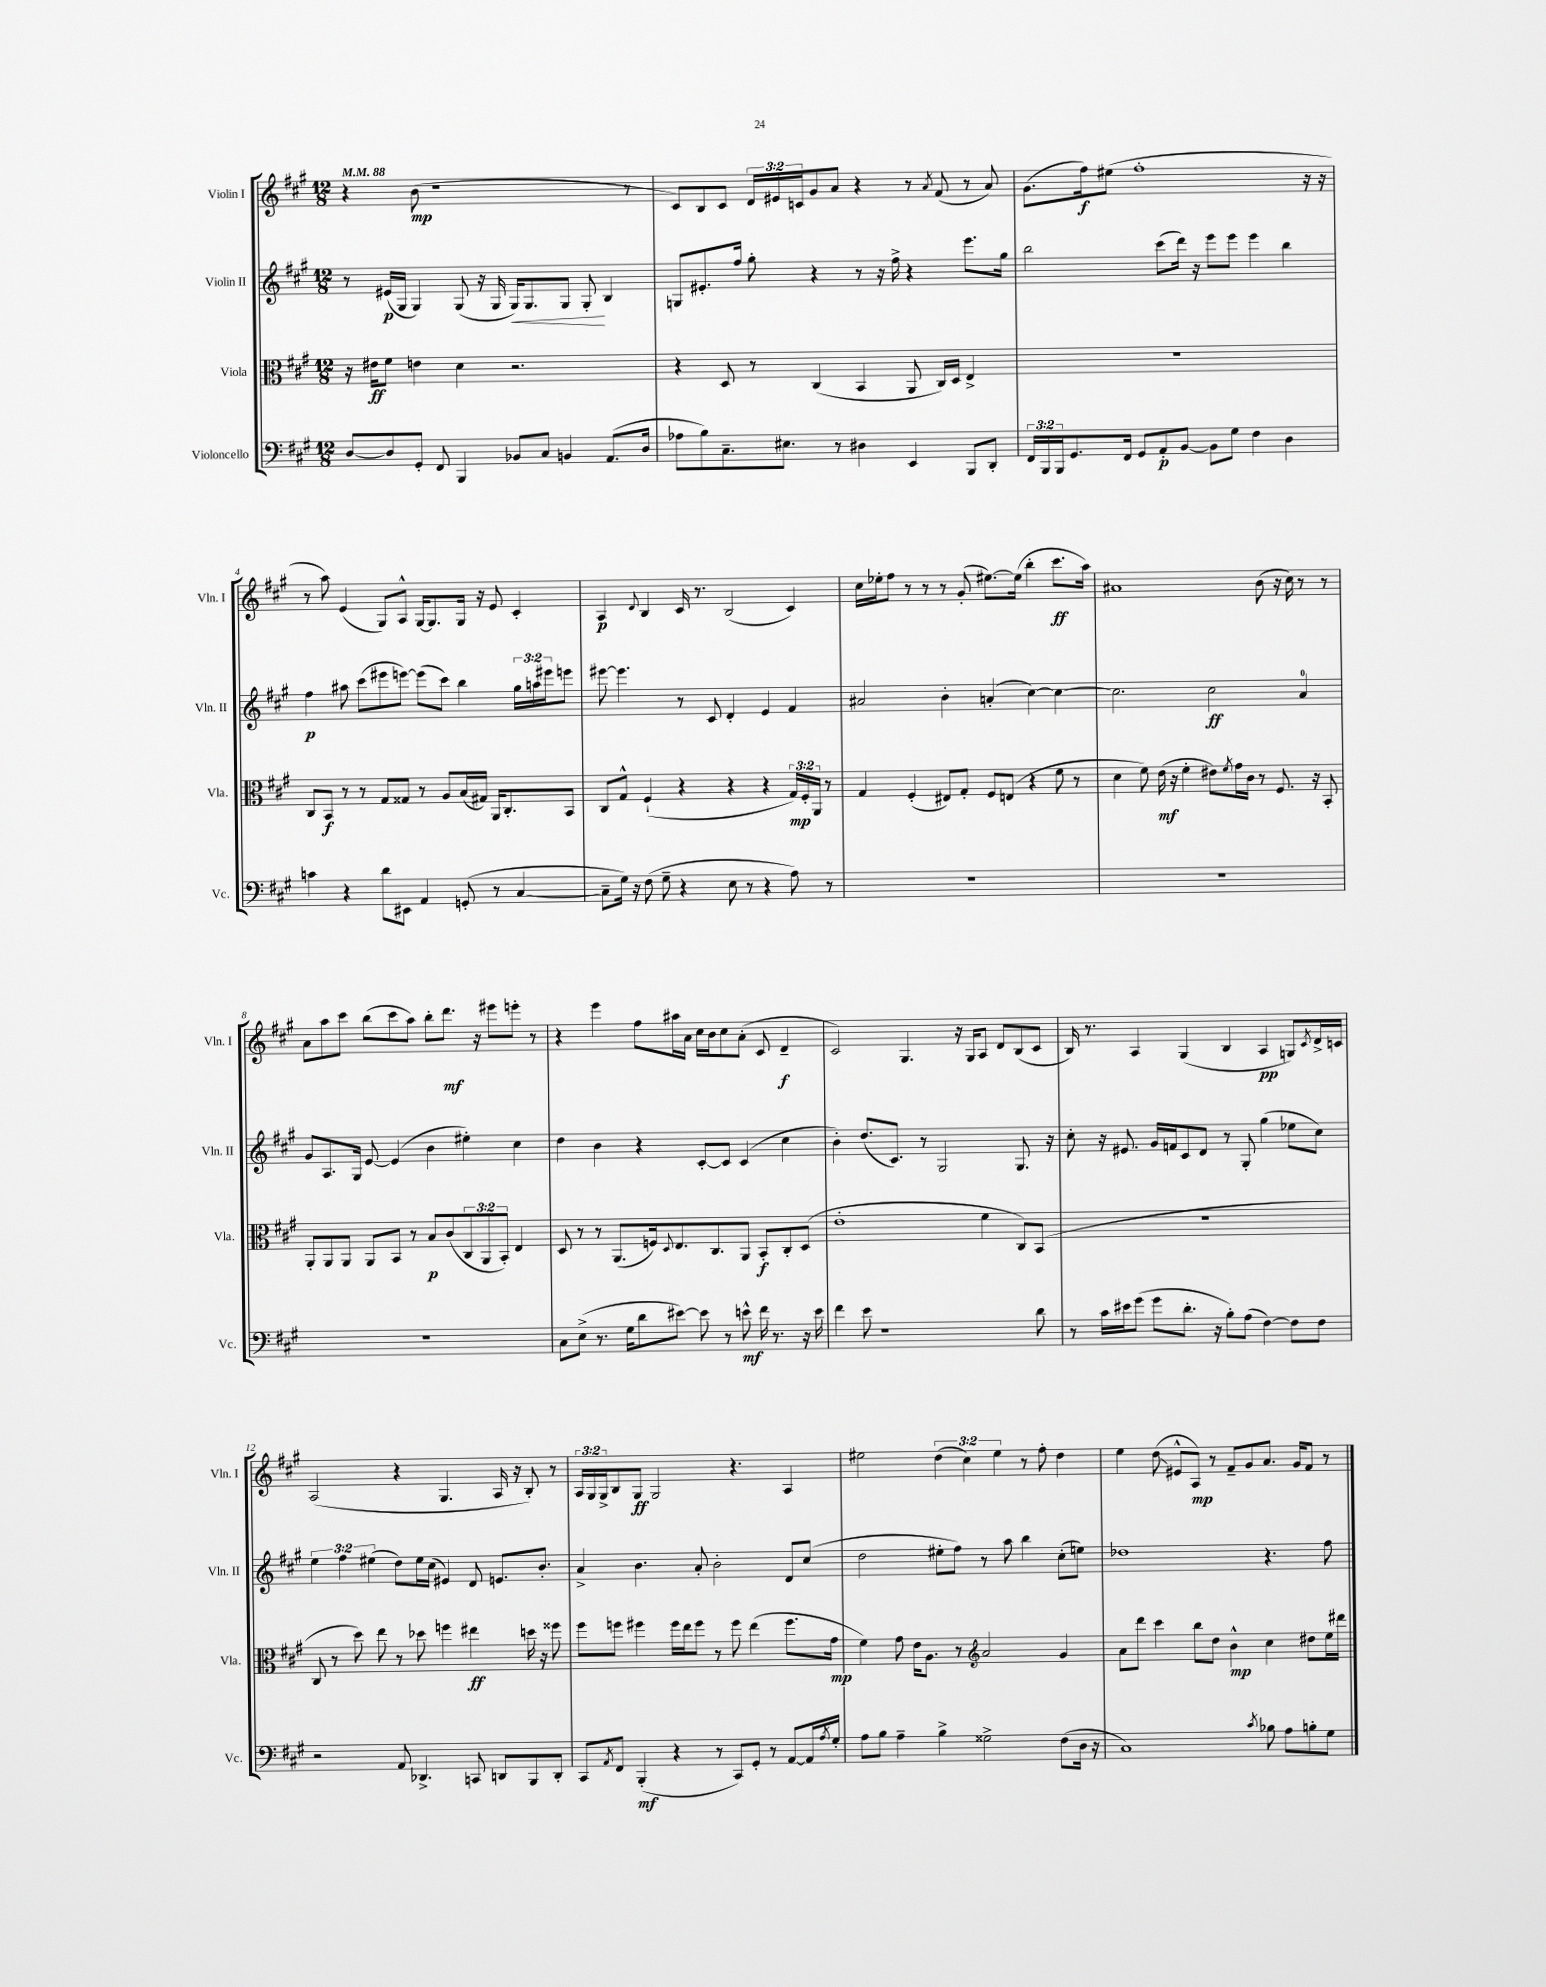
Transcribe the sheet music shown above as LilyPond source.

<<
\new StaffGroup <<
\new Staff = "s0" \with { instrumentName = "Violin I" shortInstrumentName = "Vln. I" } {
    \clef treble \key a \major \numericTimeSignature \time 12/8 \override Staff.TupletNumber.text = #tuplet-number::calc-fraction-text \tempo 4 = 88
    r4 b'8\mp( r1 r8 |
    cis'8) b8 cis'8 \tuplet 3/2 { d'16 eis'16 c'16 } gis'8 a'8 r4 r8 \acciaccatura { a'8 } fis'8( r8 a'8) |
    gis'8.( fis''16\f) eis''8( fis''1-. r16 r16 |
    r8 a''8) e'4( gis8) a8-^ gis16~ gis8. gis16 r16 e'8 cis'4-. |
    a4\p \appoggiatura { d'8 } b4 cis'16 r8. b2( cis'4) |
    cis''16 ees''16-. fis''8 r8 r8 r8 gis'8-.( eis''8.~) eis''16( b''4-. cis'''8.\ff a''16) |
    ais'1 b'8( r16 cis''16) r8 r8 |
    a'8 a''8 cis'''8 b''8( cis'''8 a''8) b''8-. d'''8.\mf r16 eis'''8 e'''8-. r8 |
    r4 e'''4 fis''8 ais''16 a'16 cis''16 b'16 cis''8 a'8-.( cis'8 d'4--\f |
    cis'2) gis4. r16 gis16 a8 d'8 b8( cis'8 |
    b16) r8. a4 gis4( b4 a4\pp g8) \acciaccatura { cis'8 } d'16-> c'16 |
    a2( r4 gis4. a16 r16 b8-.) r8 |
    \tuplet 3/2 { a16 gis16 gis16-> } b8 gis8\ff gis2 r4. a4 |
    eis''2 \tuplet 3/2 { d''4( cis''4) eis''4 } r8 fis''8-. d''4 |
    e''4 d''8\glissando( eis'8-^ a8\mp) r8 fis'8-- gis'8 a'8. gis'16 fis'8 r8 \bar "|." |
}
\new Staff = "s1" \with { instrumentName = "Violin II" shortInstrumentName = "Vln. II" } {
    \clef treble \key a \major \numericTimeSignature \time 12/8 \override Staff.TupletNumber.text = #tuplet-number::calc-fraction-text
    r8 eis'16\p( gis16 gis4) gis8( r16 gis16 gis16\<) gis8. gis8 gis8-.\! b4 |
    g8 eis'8.-. fis''16 gis''8-. r4 r8 r16 fis''16-> r4 e'''8. gis''16 |
    b''2 cis'''8( d'''16) r16 e'''8 e'''8 e'''4 b''4 |
    fis''4\p ais''8 cis'''8( eis'''8 e'''8~) e'''8( cis'''8) b''4 \tuplet 3/2 { gis''16 a''16 eis'''16 } e'''8 |
    eis'''8~ eis'''4. r8 cis'8 d'4-. e'4 fis'4 |
    ais'2 b'4-. a'4-.( cis''4~) cis''4~ |
    cis''2. cis''2\ff a'4-0 |
    gis'8 a8. gis16 e'8~ e'4( b'4 eis''4-.) cis''4 |
    d''4 b'4 r4 cis'8~-. cis'8 cis'4( cis''4 |
    b'4-.) d''8.( cis'8.) r8 gis2 gis8. r16 |
    cis''8-. r16 eis'8. gis'16 f'16 cis'8 d'8 r8 gis8-. gis''4( ees''8 cis''8) |
    \tuplet 3/2 { e''4 fis''4 eis''4( } d''8) eis''16 cis''16( eis'4) d'8 e'8. b'8.-. |
    a'4-> b'4. a'8-. b'2-. d'8 cis''8( |
    d''2 eis''8-. fis''8) r8 a''8 b''4 cis''8-.( e''8) |
    des''1 r4. fis''8 \bar "|." |
}
\new Staff = "s2" \with { instrumentName = "Viola" shortInstrumentName = "Vla." } {
    \clef alto \key a \major \numericTimeSignature \time 12/8 \override Staff.TupletNumber.text = #tuplet-number::calc-fraction-text
    r16 eis'16\ff fis'8 e'4 d'4 r2. |
    r4 d8 r8 cis4( b,4 a,8 cis16) d16 e4-> |
    R1. |
    cis8 b,8\f r8 r8 gis8 gisis8 r8 a8 b16( gis16) a,16 cis8.-. b,8 |
    cis8 gis8-^ fis4-!( r4 r4 r4 \tuplet 3/2 { gis16\mp) fis16-. a,16 } r8 |
    gis4 fis4-.( eis8) gis8-. fis8 e8( r4 fis'8 r8 |
    d'4 fis'8) e'16\mf( r16 fis'4-. eis'8) \acciaccatura { fis'8 } gis'16 cis'16 r8 fis8. r16 b,8-. |
    a,8-. a,8 a,8 a,8 b,8 r8 b8\p cis'8( \tuplet 3/2 { cis8 a,8 b,8-.) } e4 |
    d8 r8 r8 a,8.( f16) \appoggiatura { d8 } e8. cis8. a,8 b,8-.\f cis8-. d8( |
    e'1-. fis'4 cis8) b,8( |
    R1. |
    cis8 r8 d''8) e''8 r8 des''8 f''4 eis''4\ff d''16 r16 fisis''8 |
    fis''8 f''8 fis''4 fis''16 e''16 fis''8 r8 fis''8 e''4( fis''8. gis'16\mp |
    fis'4) gis'8 e'16 a8. r8 \clef treble a'2 gis'4 |
    a'8 d'''8 cis'''4 b''8 d''8 b'4-^\mp cis''4 dis''8 e''16 dis'''16 \bar "|." |
}
\new Staff = "s3" \with { instrumentName = "Violoncello" shortInstrumentName = "Vc." } {
    \clef bass \key a \major \numericTimeSignature \time 12/8 \override Staff.TupletNumber.text = #tuplet-number::calc-fraction-text
    d8~ d8 gis,8-. fis,8 b,,4 bes,8 cis8 b,4 a,8.( d16 |
    aes8 b8) cis8.-- eis8. r8 dis4 e,4 b,,8 d,8-. |
    \tuplet 3/2 { fis,16 b,,16 b,,16 } gis,8. fis,16 gis,8 a,8-.\p b,8~ b,8 gis8 fis4 d4 |
    c'4 r4 d'8 eis,8 a,4 g,8-.( r8 cis4~ |
    cis8-- gis16) r16 fis8( gis8-- r4 e8 r8 r4 a8) r8 |
    R1. |
    R1. |
    R1. |
    cis8 e8->( r8. gis16 d'8 eis'8~) eis'8 r8 e'8-^\mf fis'16 r8. r16 e'16 |
    fis'4 e'8 r1 d'8 |
    r8 cis'16 eis'16 gis'8( gis'8 d'8.-. r16 b8-.) a8( fis4~) fis8 fis8 |
    r2 a,8 des,4.-> c,8 d,8 b,,8 d,8-. |
    cis,8 \acciaccatura { a,8 } fis,8 b,,4-.\mf( r4 r8 cis,8) gis,8-. r8 a,8~ a,16 \acciaccatura { a8 } gis16-. |
    a8 b8 a4-- b4-> gisis2-> fis8( d16 r16 |
    cis1) \acciaccatura { cis'8 } bes8 a8 b8-. gis8 \bar "|." |
}
>>
>>
